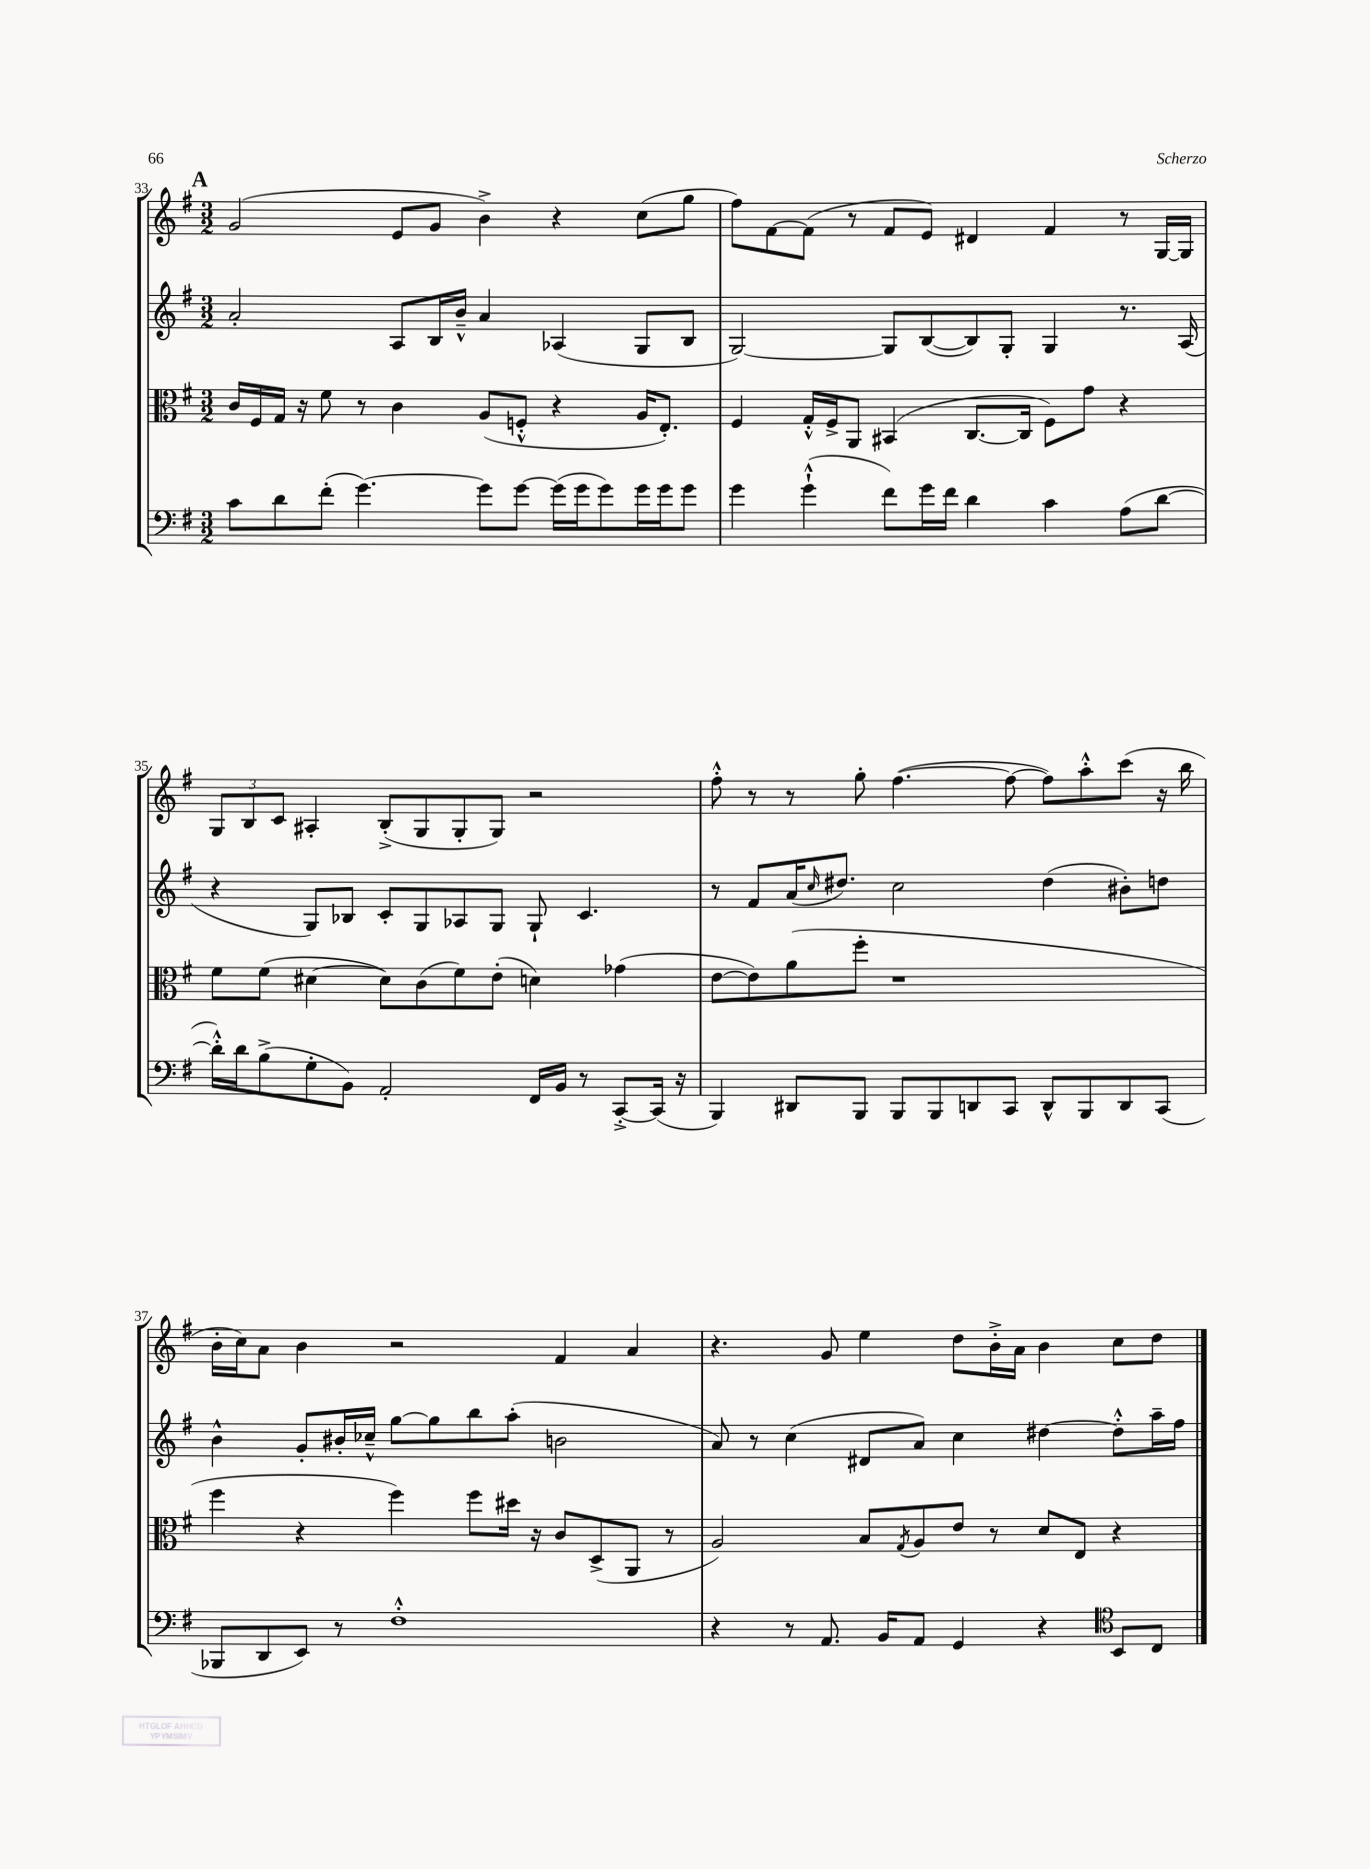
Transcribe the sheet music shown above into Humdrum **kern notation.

**kern	**kern	**kern	**kern
*staff4	*staff3	*staff2	*staff1
*clefF4	*clefC3	*clefG2	*clefG2
*k[f#]	*k[f#]	*k[f#]	*k[f#]
*M3/2	*M3/2	*M3/2	*M3/2
8c\L	16c/LL	2a'/	(2g/
.	16F#/	.	.
8d\	16G/JJ	.	.
.	16r	.	.
(8f#'\J	8f#\	.	.
[4.g\)	8r	.	.
.	4c\	8A/L	8e/L
.	.	16B/L	8g/J
.	.	16b~^^/JJ	.
8g\]L	(8A/L	4a/	4b^\)
[8g\J	8F'^^/J	.	.
(16g\]LL	4r	(4A-/	4r
16g\J	.	.	.
8g\)	.	.	.
16g\L	16A/LK	8G/L	(8cc\L
16g\J	8.E'/J)	.	.
8g\J	.	8B/J	8gg\J
=	=	=	=
4g\	4F#/	[2G/)	8ff#\L)
.	.	.	[8f#\
(4g`^^\	16G'^^/LL	.	(8f#\]J
.	16F#^/J	.	.
.	8AA/J	.	8r
8f#\L)	(4BB#/	8G/]L	8f#/L
16g\L	.	([8B/	8e/J)
16f#\JJ	.	.	.
4d\	[8.C/L	8B/])	4d#/
.	.	8G'/J	.
.	16C/]Jk	.	.
4c\	8F#\L)	4G/	4f#/
.	8g\J	.	.
(8A\L	4r	8.r	8r
[8d\J	.	.	[16G/LL
.	.	(16A/	16G/]JJ
=	=	=	=
16d'^^\]LL)	8f#\L	4r	12G/L
16d\J	.	.	.
.	.	.	12B/
(8B^\	(8f#\J	.	.
.	.	.	12c/J
8G'\	[4d#\	8G/L)	4A#'/
8BB\J)	.	8B-/J	.
2AA'/	8d#\]L)	8c'/L	(8B'^/L
.	(8c\	8G/	8G/
.	8f#\)	8A-/	8G'/
.	(8e'\J	8G/J	8G/J)
16FF#/LL	4d\)	8G`/	2r
16BB/JJ	.	.	.
8r	.	4.c/	.
[8CC'^/L	(4g-\	.	.
(16CC/]Jk	.	.	.
16r	.	.	.
=	=	=	=
4BBB/)	[8e\L	8r	8ff#'^^\
.	8e\])	8f#/L	8r
8DD#/L	(8a\	(16a/K	8r
.	.	16qqcc/	.
.	.	8.dd#/J)	.
8BBB/J	8ff#'\J	.	8gg'\
8BBB/L	1r	2cc\	([4.ff#\
8BBB/	.	.	.
8DD/	.	.	.
8CC/J	.	.	8ff#\_
8DD^^/L	.	(4dd#\	8ff#\]L)
8BBB/	.	.	8aa'^^\
8DD/	.	8b#'\L)	(8ccc\J
(8CC/J	.	8dd\J	16r
.	.	.	16bb\
=	=	=	=
8BBB-/L	4ff#\	4b^^\	16b'\LL
.	.	.	16cc\J)
8DD/	.	.	8a\J
8EE/J)	4r	8g'/L	4b\
8r	.	16b#'/L	.
.	.	16cc-~^^/JJ	.
1F#'^^	4ff#\)	[8gg\L	2r
.	.	8gg\]	.
.	8ff#\L	8bb\	.
.	16dd#\Jk	(8aa'\J	.
.	16r	.	.
.	8c/L	2b\	4f#/
.	(8D^/	.	.
.	8AA/J	.	4a/
.	8r	.	.
=	=	=	=
4r	2A/)	8a/)	4.r
.	.	8r	.
8r	.	(4cc\	.
8.AA/	.	.	8g/
.	8B/L	8d#/L	4ee\
16BB/LK	.	.	.
.	8qG/	.	.
8AA/J	8A/	8a/J)	.
4GG/	8e/J	4cc\	8dd\L
.	8r	.	16b'^\L
.	.	.	16a\JJ
4r	8d/L	[4dd#\	4b\
.	8E/J	.	.
*clefC4	*	*	*
8BB/L	4r	8dd#'^^\]L	8cc\L
8C/J	.	16aa~\L	8dd\J
.	.	16ff#\JJ	.
==	==	==	==
*-	*-	*-	*-
